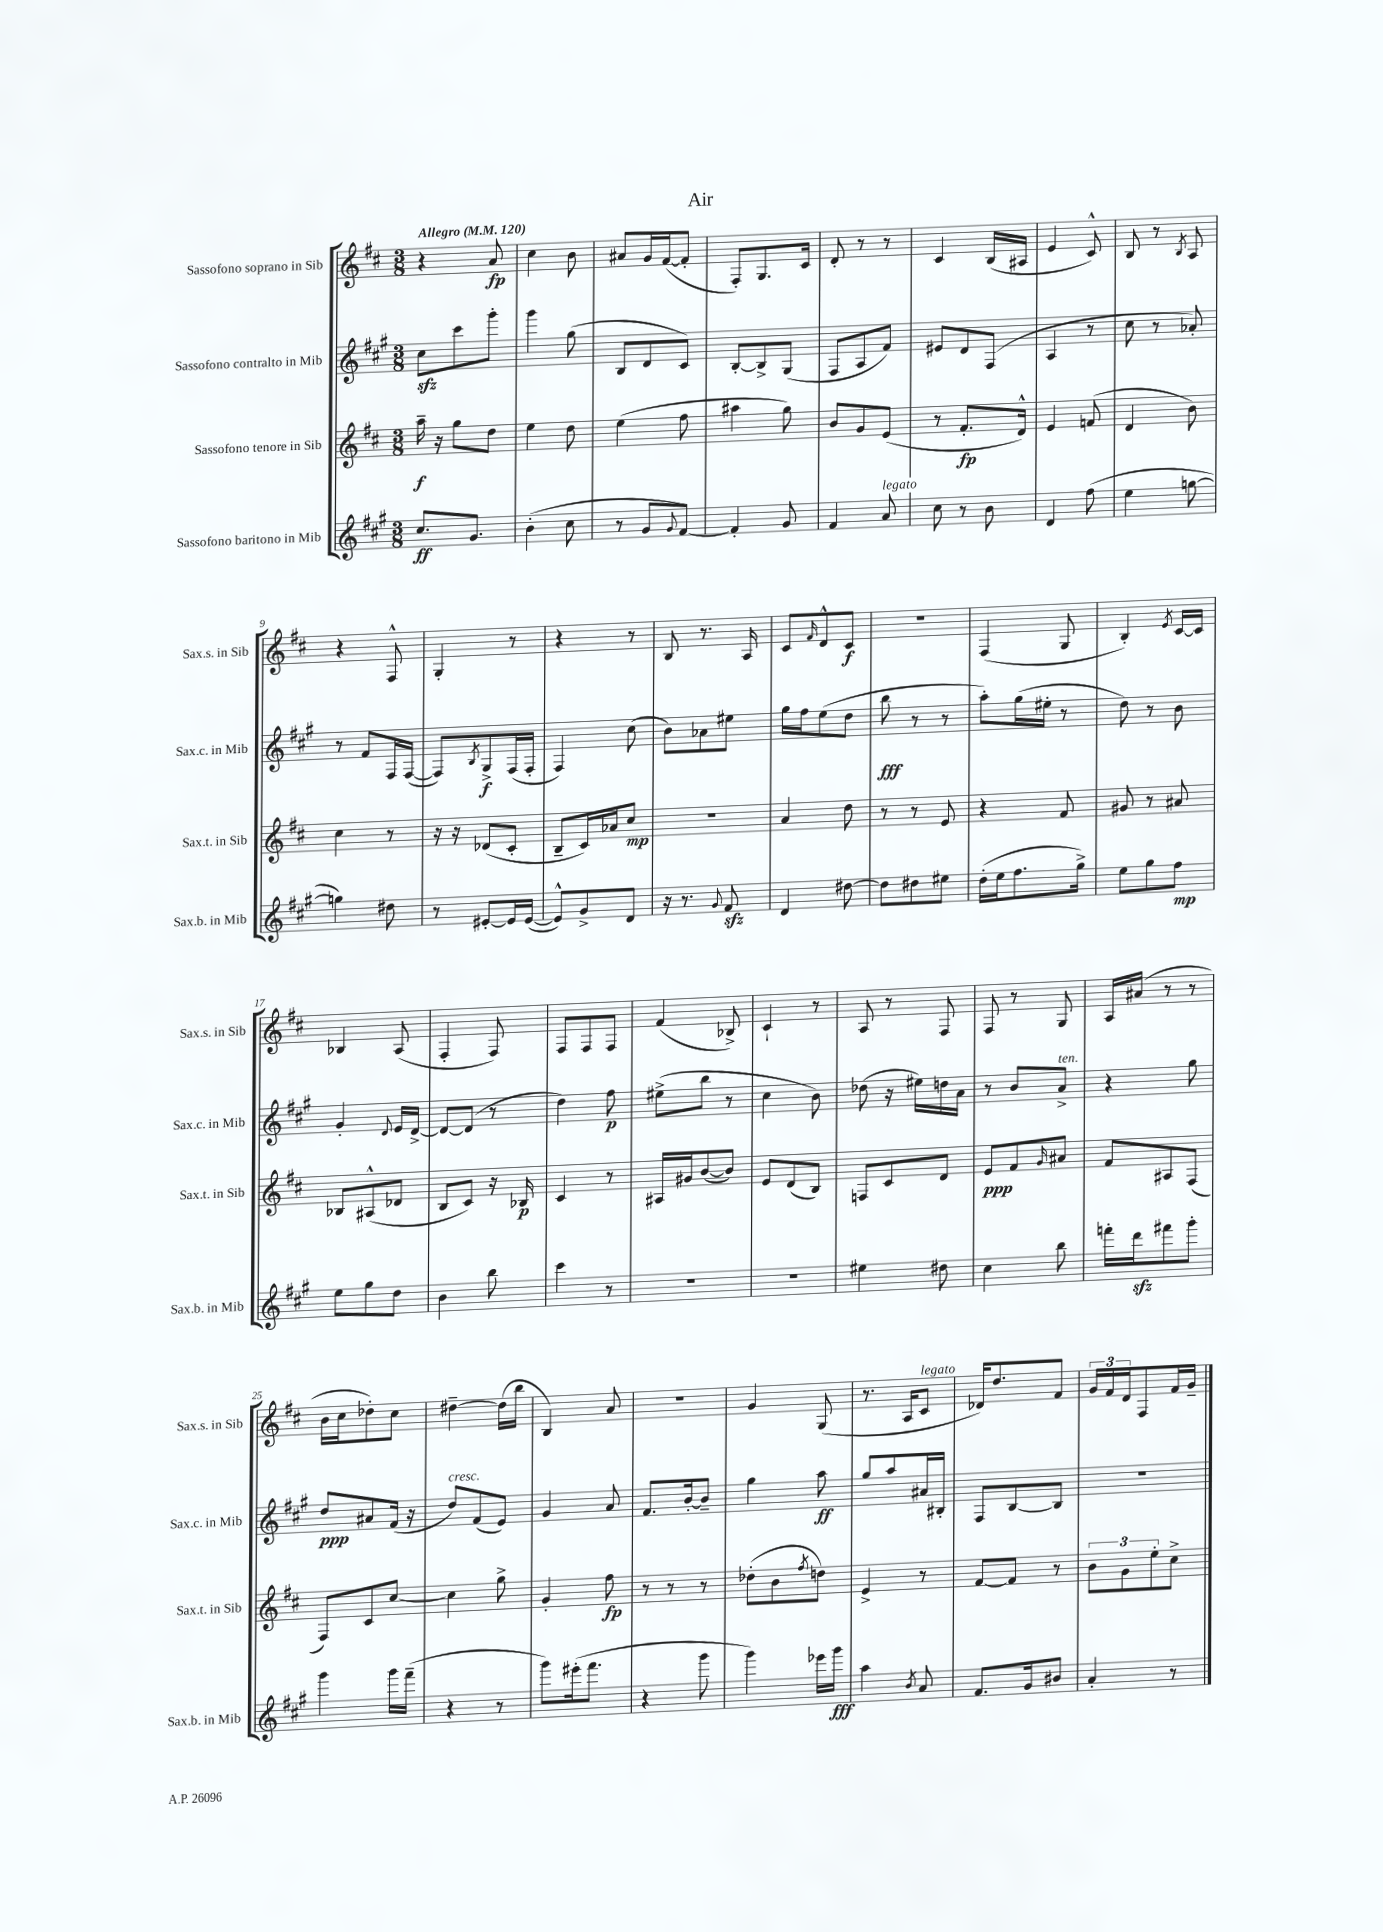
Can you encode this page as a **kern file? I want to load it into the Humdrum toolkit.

**kern	**dynam	**kern	**dynam	**kern	**dynam	**kern	**dynam
*part4	*part4	*part3	*part3	*part2	*part2	*part1	*part1
*staff4	*staff4	*staff3	*staff3	*staff2	*staff2	*staff1	*staff1
*I"Sassofono baritono in Mib	*	*I"Sassofono tenore in Sib	*	*I"Sassofono contralto in Mib	*	*I"Sassofono soprano in Sib	*
*I'Sax.b. in Mib	*	*I'Sax.t. in Sib	*	*I'Sax.c. in Mib	*	*I'Sax.s. in Sib	*
*clefG2	*	*clefG2	*	*clefG2	*	*clefG2	*
*k[f#c#g#]	*	*k[f#c#]	*	*k[f#c#g#]	*	*k[f#c#]	*
*M3/8	*	*M3/8	*	*M3/8	*	*M3/8	*
*MM120	*	*MM120	*	*MM120	*	*MM120	*
=1	=1	=1	=1	=1	=1	=1	=1
!	!	!	!	!	!	!LO:TX:a:B:t=Allegro	!
8.cc#/L	ff	16aa~\	f	8cc#zz\L	.	4r	.
.	.	16r	.	.	.	.	.
.	.	8gg\L	.	8ccc#\	.	.	.
8.g#/J	.	.	.	.	.	.	.
.	.	8dd\J	.	8ggg#'\J	.	8a/	fp
=2	=2	=2	=2	=2	=2	=2	=2
(4b'\	.	4ee\	.	4ggg#\	.	4cc#\	.
8cc#\	.	8dd\	.	(8gg#\	.	8b\	.
=3	=3	=3	=3	=3	=3	=3	=3
8r	.	(4ee\	.	8B/L	.	8a#X/L	.
8g#/L	.	.	.	8d/	.	16g/L	.
.	.	.	.	.	.	([16f#/J	.
8qqg#/	.	.	.	.	.	.	.
[8f#/J)	.	8ff#\	.	8c#/J)	.	8f#'/J]	.
=4	=4	=4	=4	=4	=4	=4	=4
4f#'/]	.	4aa#X\	.	[8B'/L	.	8F#'/L)	.
.	.	.	.	8B^/]	.	8.G/	.
8g#/	.	8gg\)	.	(8G#/J	.	.	.
.	.	.	.	.	.	16c#/Jk	.
=5	=5	=5	=5	=5	=5	=5	=5
4f#/	.	8b/L	.	8F#/L	.	8d'/	.
.	.	8g/	.	8A/	.	8r	.
!LO:TX:a:i:t=legato	!	!	!	!	!	!	!
8a/	.	(8e/J	.	8f#/J)	.	8r	.
=6	=6	=6	=6	=6	=6	=6	=6
8cc#\	.	8r	.	8e#X/L	.	4c#/	.
8r	.	8.f#'/L	fp	8d/	.	.	.
8b\	.	.	.	(8F#/J	.	(16B/LL	.
.	.	16d^^/Jk)	.	.	.	16A#X/JJ	.
=7	=7	=7	=7	=7	=7	=7	=7
4d/	.	4e/	.	4A/	.	4e/	.
(8ff#\	.	(8fn/	.	8r	.	8c#^^/)	.
=8	=8	=8	=8	=8	=8	=8	=8
4ee\	.	4d/	.	8cc#\	.	8B/	.
.	.	.	.	8r	.	8r	.
.	.	.	.	.	.	8qB/	.
[8ggn\	.	8b\)	.	8a-X'/)	.	8A/	.
!!LO:LB:g=z
=9	=9	=9	=9	=9	=9	=9	=9
4ggn\])	.	4cc#\	.	8r	.	4r	.
.	.	.	.	8f#/L	.	.	.
8dd#X\	.	8r	.	16F#/L	.	8F#^^/	.
.	.	.	.	([16F#/JJ	.	.	.
=10	=10	=10	=10	=10	=10	=10	=10
8r	.	16r	.	8F#/L])	.	4G'/	.
.	.	16r	.	.	.	.	.
.	.	.	.	8qB/	.	.	.
[8e#X'/L	.	(8d-X/L	.	8G#^/	f	.	.
16e#/L]	.	8c#'/J	.	(16F#/L	.	8r	.
([16e#/JJ	.	.	.	16F#'/JJ	.	.	.
=11	=11	=11	=11	=11	=11	=11	=11
8e#^^/L])	.	8B~/L	.	4F#/)	.	4r	.
8g#^/	.	16c#/L)	.	.	.	.	.
.	.	16a-X/J	.	.	.	.	.
8d/J	.	8cc#/J	mp	(8cc#\	.	8r	.
=12	=12	=12	=12	=12	=12	=12	=12
16r	.	4.r	.	8b\L)	.	8B/	.
8.r	.	.	.	.	.	.	.
.	.	.	.	8a-X\	.	8.r	.
8qqg#/	.	.	.	.	.	.	.
8f#zz/	.	.	.	8ee#X\J	.	.	.
.	.	.	.	.	.	16A/	.
=13	=13	=13	=13	=13	=13	=13	=13
4d/	.	4a/	.	16gg#\LL	.	8c#/L	.
.	.	.	.	16ff#\J	.	.	.
.	.	.	.	.	.	16qqf#/	.
.	.	.	.	(8ee\	.	8d^^/	.
[8dd#X\	.	8dd\	.	8dd\J	.	8c#/J	f
=14	=14	=14	=14	=14	=14	=14	=14
8dd#\L]	.	8r	.	8bb\	fff	4.r	.
8dd#X\	.	8r	.	8r	.	.	.
8ee#X\J	.	8e/	.	8r	.	.	.
=15	=15	=15	=15	=15	=15	=15	=15
(16dd'\LL	.	4r	.	8aa'\L)	.	(4F#/	.
16ee\J	.	.	.	.	.	.	.
8.ff#\	.	.	.	(16gg#\L	.	.	.
.	.	.	.	16ee#X'\JJ	.	.	.
.	.	8f#/	.	8r	.	8G/	.
16gg#^\Jk)	.	.	.	.	.	.	.
=16	=16	=16	=16	=16	=16	=16	=16
8ee\L	.	8g#X/	.	8dd\)	.	4B'/)	.
8gg#\	.	8r	.	8r	.	.	.
.	.	.	.	.	.	8qe/	.
8ff#\J	mp	8a#X/	.	8b\	.	[16c#/LL	.
.	.	.	.	.	.	16c#/JJ]	.
!!LO:LB:g=z
=17	=17	=17	=17	=17	=17	=17	=17
8ee\L	.	8B-X/L	.	4g#'/	.	4B-X/	.
8gg#\	.	(8A#X^^/	.	.	.	.	.
.	.	.	.	8qqd/	.	.	.
8dd\J	.	8d-X/J	.	16e/LL	.	(8A/	.
.	.	.	.	[16d^/JJ	.	.	.
=18	=18	=18	=18	=18	=18	=18	=18
4b\	.	8B/L	.	8d/L_	.	4F#'/	.
.	.	8c#/J)	.	(8d/J]	.	.	.
8bb\	.	16r	.	8r	.	8F#/)	.
.	.	16B-X/	p	.	.	.	.
=19	=19	=19	=19	=19	=19	=19	=19
4ccc#\	.	4c#/	.	4dd\)	.	8F#/L	.
.	.	.	.	.	.	8F#/	.
8r	.	8r	.	8ff#\	p	8F#/J	.
=20	=20	=20	=20	=20	=20	=20	=20
4.r	.	16A#X/LL	.	(8ee#X^\L	.	(4f#/	.
.	.	16g#X/J	.	.	.	.	.
.	.	([8b/	.	8bb\J	.	.	.
.	.	8b/J])	.	8r	.	8B-X^/)	.
=21	=21	=21	=21	=21	=21	=21	=21
4.r	.	8e/L	.	4cc#\	.	4c#`/	.
.	.	(8d/	.	.	.	.	.
.	.	8B/J)	.	8b\)	.	8r	.
=22	=22	=22	=22	=22	=22	=22	=22
4ee#X\	.	8Fn/L	.	(8dd-X\	.	8A/	.
.	.	8c#/	.	16r	.	8r	.
.	.	.	.	16ee#X\LL)	.	.	.
8dd#X\	.	8d/J	.	16ddn\	.	8F#/	.
.	.	.	.	16a\JJ	.	.	.
=23	=23	=23	=23	=23	=23	=23	=23
4cc#\	.	8e/L	ppp	8r	.	8F#/	.
.	.	8f#/	.	8b/L	.	8r	.
.	.	16qqg/	.	.	.	.	.
!	!	!	!	!LO:TX:a:i:t=ten.	!	!	!
8bb\	.	8a#X/J	.	8a^/J	.	8G/	.
=24	=24	=24	=24	=24	=24	=24	=24
16fffn'\LL	.	8f#/L	.	4r	.	16A/LL	.
16dddzz\J	.	.	.	.	.	(16a#X/JJ	.
8fff#X\	.	8A#X/	.	.	.	8r	.
8ggg#'\J	.	(8F#/J	.	8gg#\	.	8r	.
!!LO:LB:g=z
=25	=25	=25	=25	=25	=25	=25	=25
4ggg#\	.	8F#/L)	.	8dd/L	ppp	16b\LL	.
.	.	.	.	.	.	16cc#\J	.
.	.	8c#/	.	8a#X/	.	8dd-X'\)	.
16ggg#\LL	.	[8cc#/J	.	(16f#/Jk	.	8cc#\J	.
(16fff#~\JJ	.	.	.	16r	.	.	.
=26	=26	=26	=26	=26	=26	=26	=26
!	!	!	!	!LO:TX:a:i:t=cresc.	!	!	!
4r	.	4cc#\]	.	8dd/L)	.	[4dd#X~\	.
.	.	.	.	(8f#/	.	.	.
8r	.	8gg^\	.	8e/J)	.	(16dd#\LL]	.
.	.	.	.	.	.	16bb\JJ	.
=27	=27	=27	=27	=27	=27	=27	=27
8ggg#\L)	.	4g'/	.	4g#/	.	4B/)	.
(16eee#X'\k	.	.	.	.	.	.	.
8.fff#\J	.	.	.	.	.	.	.
.	.	8ff#\	fp	8a/	.	8a/	.
=28	=28	=28	=28	=28	=28	=28	=28
4r	.	8r	.	8.f#/L	.	4.r	.
.	.	8r	.	.	.	.	.
.	.	.	.	[16b'/k	.	.	.
8ggg#\	.	8r	.	8b~/J]	.	.	.
=29	=29	=29	=29	=29	=29	=29	=29
4ggg#\)	.	(8dd-X'\L	.	4gg#\	.	4g/	.
.	.	8b\	.	.	.	.	.
.	.	8qff#/	.	.	.	.	.
16eee-X\LL	.	8ddn\J)	.	8aa\	ff	(8G/	.
16ggg#\JJ	fff	.	.	.	.	.	.
=30	=30	=30	=30	=30	=30	=30	=30
4aa\	.	4e^/	.	8gg#/L	.	8.r	.
.	.	.	.	8aa/	.	.	.
.	.	.	.	.	.	16A/KL	.
8qb/	.	.	.	.	.	.	.
!	!	!	!	!	!	!LO:TX:a:i:t=legato	!
8a/	.	8r	.	16a#X/L	.	8c#/J	.
.	.	.	.	16B#X'/JJ	.	.	.
=31	=31	=31	=31	=31	=31	=31	=31
8.f#/L	.	[8f#/L	.	8F#/L	.	16d-X/KL)	.
.	.	.	.	.	.	8.dd/	.
.	.	8f#/J]	.	[8B/	.	.	.
16g#/k	.	.	.	.	.	.	.
8b#X/J	.	8r	.	8B/J]	.	8f#/J	.
=32	=32	=32	=32	=32	=32	=32	=32
4a'/	.	12b\L	.	4.r	.	24g/LL	.
.	.	.	.	.	.	24f#/	.
.	.	12g\	.	.	.	24d/J	.
.	.	.	.	.	.	8F#/	.
.	.	12ee'\	.	.	.	.	.
8r	.	8cc#^\J	.	.	.	16f#/L	.
.	.	.	.	.	.	16g~/JJ	.
==	==	==	==	==	==	==	==
*-	*-	*-	*-	*-	*-	*-	*-
